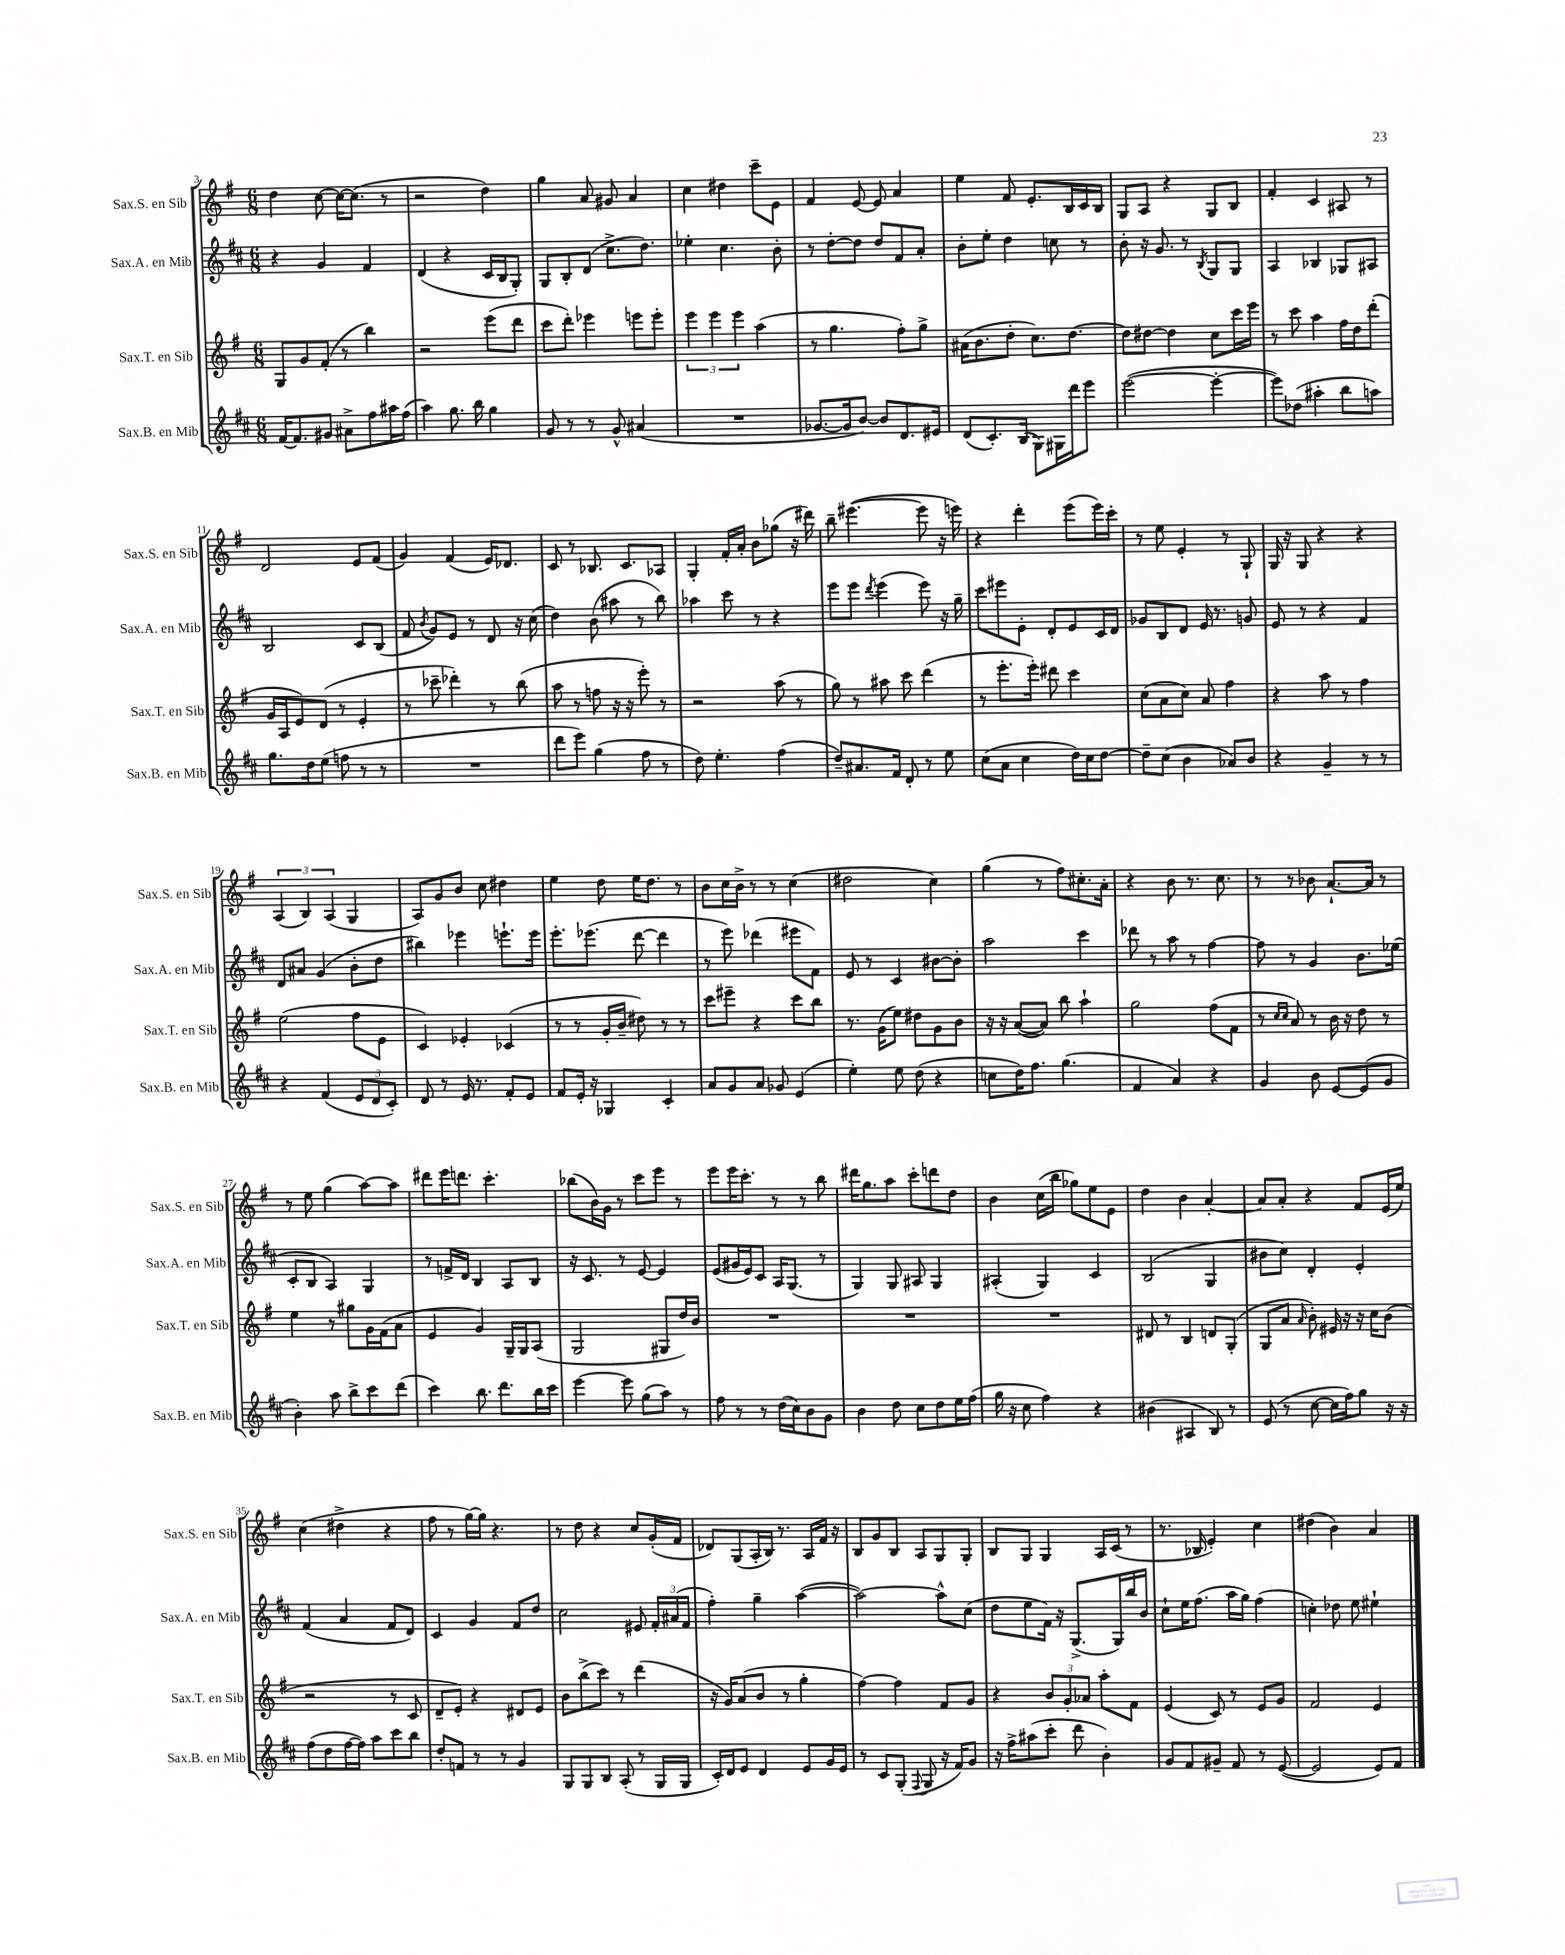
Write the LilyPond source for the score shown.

<<
\new StaffGroup <<
\new Staff = "s0" \with { instrumentName = "Sax.S. en Sib" shortInstrumentName = "Sax.S. en Sib" } {
    \clef treble \key g \major \numericTimeSignature \time 6/8
    \autoBeamOff d''4 c''8~ c''16[~ c''8.]( r8 |
    r2 d''4) |
    g''4 a'8 gis'8 a'4 |
    c''4 dis''4 c'''8[-- e'8] |
    fis'4 e'8~ e'8 a'4 |
    e''4 fis'8 e'8.[-. b16 c'16 b16] |
    g8[ a8] r4 g8[ b8] |
    fis'4-. c'4 ais8 r8 |
    d'2 e'8[ fis'8]( |
    g'4) fis'4( e'16[) des'8.] |
    c'8 r8 bes8. c'8.[ aes8] |
    g4-. fis'16[-. a'16]-. b'8[ ges''8]( r16 dis'''16) |
    b''8-- eis'''4.~( eis'''8 r16 e'''16) |
    r4 d'''4-. e'''8[( e'''16) c'''16]-. |
    r8 e''8 e'4-. r8 g8-! |
    g16 r16 g8 r4 r4 |
    \tuplet 3/2 { a4( b4) a4( } g4 |
    a8[) g'8 b'8] c''8 dis''4 |
    e''4 d''8 e''16[ d''8.] r8 |
    b'8[ c''16 b'16]-> r8 r8 c''4( |
    dis''2 c''4) |
    g''4( r8 fis''8[) cis''8.-. a'16]-. |
    r4 b'8 r8. c''8. |
    r8 r8 bes'8 a'8.[~-! a'16] r8 |
    r8 e''8 g''4( a''8[~) a''8] |
    dis'''8[ e'''16 d'''8.] c'''4.-. |
    bes''8[( b'16) g'16] r8 c'''8[ e'''8] r8 |
    e'''8[ e'''16 c'''8.]-. r8 r8 b''8 |
    dis'''16[ g''8. a''8] c'''8[-. d'''8 d''8] |
    b'4 c''16[( b''16] ges''8[) e''8 e'8] |
    d''4 b'4 a'4~-. |
    a'8[ a'8]-. r4 fis'8[ e'16( e''16]) |
    c''4( dis''4-> r4 |
    fis''8 r8 g''16[~) g''16] r4. |
    r8 d''8 r4 c''8[ g'16-.( fis'16] |
    des'8[) g8( a16-. b16]) r8. a16[ fis'16] r16 |
    b8[ g'8 b8] a8[ g8 g8]-. |
    b8[ g8] g4 a16[ c'16]( r8 |
    r8. bes16 e'4-.) c''4 |
    dis''4( b'4) a'4 \bar "|." |
}
\new Staff = "s1" \with { instrumentName = "Sax.A. en Mib" shortInstrumentName = "Sax.A. en Mib" } {
    \clef treble \key d \major \numericTimeSignature \time 6/8
    \autoBeamOff r4 g'4 fis'4 |
    d'4( r4 cis'16[ b16 g8]-.) |
    g8[ b8-. d'8]( cis''8.[-> d''8.]) |
    ees''4-. cis''4. b'8-. |
    r8 d''8[~-. d''8] d''8[ fis'8 a'8]-. |
    b'8[-. e''8]-. d''4 c''8 r8 |
    b'8-. r16 g'8. r8 \acciaccatura { b8 } g8[ g8] |
    a4 bes4 ges8[ ais8] |
    b2 cis'8[ b8]( |
    fis'8 \acciaccatura { b'8 } g'8[) e'8] r8 d'8 r16 cis''16( |
    d''4) b'8( ais''8 r8 b''8) |
    aes''4 cis'''8 r8 r4 |
    e'''8[ e'''8] \acciaccatura { d'''8 } e'''4( e'''8) r16 g''16-- |
    cis'''8[ eis'''8 e'8]-. d'8[-. e'8 cis'16 d'16] |
    ges'8[ b8 d'8] e'16 r8. g'8 |
    e'8 r8 r4 fis'4 |
    d'8[ ais'8] g'4( b'8[-. d''8] |
    bis''4) ees'''4 e'''8.[-! e'''16] |
    e'''8.[-. ees'''8.]( d'''8~ d'''4 |
    r8 e'''8) des'''4( eis'''8[ fis'8]) |
    e'8 r8 cis'4 bis'8[~ bis'8]-. |
    a''2 cis'''4 |
    des'''8 r8 a''8 r8 fis''4~ |
    fis''8 r8 g'4 b'8.[ ees''16]( |
    cis'8[-. b8] a4) g4 |
    r8 f'16[-> d'16] b4 a8[ b8] |
    r16 cis'8. r8 e'8~ e'4 |
    e'8[( gis'16 e'16) cis'8] a16[ g8.]( r8 |
    g4) g8 ais8 g4 |
    ais4-.( g4) cis'4 |
    b2( g4 |
    bis'8[ cis''8]) d'4-. e'4-. |
    fis'4( a'4 fis'8[ d'8]) |
    cis'4 g'4 fis'8[ d''8] |
    cis''2 eis'8 \tuplet 3/2 { fis'16[-. ais'16( fis'16] } |
    fis''4-.) g''4-- a''4~( |
    a''2~) a''8[-^ cis''8]( |
    d''8[ e''8 fis'16]) r16 g8.[->( g16) b''16 b'16] |
    cis''8[-! e''16 fis''8.]( a''16[ g''16]) fis''4( |
    c''4-.) des''8 e''8 eis''4-! \bar "|." |
}
\new Staff = "s2" \with { instrumentName = "Sax.T. en Sib" shortInstrumentName = "Sax.T. en Sib" } {
    \clef treble \key g \major \numericTimeSignature \time 6/8
    \autoBeamOff g8[ g'8 fis'8]-.( r8 b''4) |
    r2 e'''8[( d'''8] |
    c'''8[ d'''8]-.) ees'''4 e'''8[ e'''8]-. |
    \tuplet 3/2 { e'''4 e'''4 e'''4 } a''4( |
    r8 g''4. fis''8[-.) g''8]-> |
    ais'16[( b'8. d''8]-. c''8.[) d''8.]~ |
    d''8[ dis''8]~ dis''4 c''8[ c'''16 e'''16] |
    r8 c'''8 a''4 fis''16[ d''16 d'''8]-.( |
    g'16[ a16 e'8) d'8]( r8 e'4-. |
    r8 ces'''8-- des'''4-.) r8 b''8( |
    a''8 r8 f''8 r16 r16 e'''8-.) r8 |
    r2 a''8( r8 |
    g''8) r8 ais''8 c'''8 d'''4( |
    r8 e'''8.[-. e'''16]-.) dis'''8 c'''4 |
    c''8[( a'8 c''8]) a'8 fis''4 |
    r4 a''8 r8 fis''4 |
    e''2( fis''8[ e'8] |
    c'4) ees'4-. ces'4( |
    r8 r8 g'16[-. b'16]-- dis''8) r8 r8 |
    c'''8[ eis'''8]-- r4 c'''8[ b''8] |
    r8. g'16[( e''8]) dis''8[ g'8 b'8] |
    r16 r16 a'8[~( a'8]) b''8 a''4-! |
    g''2 fis''8[( fis'8] |
    r8 \grace { c''16[ c''16] } a'8) r8 b'16 r16 d''8 r8 |
    e''4 r8 gis''8[ g'16 fis'16( a'8] |
    e'4 g'4) g16[-- g16 a8]( |
    g2 gis8[ d''16) b'16] |
    R2. |
    R2. |
    R2. |
    dis'8 r8 b4 d'8[ g8]-.( |
    g8[ a'8] \grace { a'16 } b'8-.) eis'16 r16 r16 c''16[ b'8]( |
    r2 r8 c'8 |
    d'8[-- e'8]-.) r4 dis'8[ e'8] |
    b'8[ b''8->( c'''8]) r8 d'''4( |
    r16 g'16[) a'8( b'8] r8 g''4-. |
    fis''4~) fis''4 fis'8[ g'8] |
    r4 \tuplet 3/2 { b'8[ g'8-. aes'8] } a''8[-. fis'8] |
    e'4( c'8) r8 e'8[ g'8] |
    fis'2 e'4 \bar "|." |
}
\new Staff = "s3" \with { instrumentName = "Sax.B. en Mib" shortInstrumentName = "Sax.B. en Mib" } {
    \clef treble \key d \major \numericTimeSignature \time 6/8
    \autoBeamOff fis'16[~ fis'8. gis'8] ais'8[-> fis''8 ais''16 fis''16]( |
    a''4) g''8. b''16 g''4 |
    g'8 r8 r8 g'8-^ ais'4( |
    R2. |
    ges'8.[~ ges'16 b'8]~) b'8[ d'8. eis'16] |
    d'8[( cis'8.-.) b16]( g8[) gis16 d'''16 e'''8] |
    e'''2~( e'''4~-. |
    e'''8[) des''8]( ais''4-. b''8[ a''8]) |
    g''8.[ d''16 e''8]( f''8 r8 r8 |
    R2. |
    d'''8[ e'''8]) g''4( fis''8 r8 |
    d''8) e''4.-. fis''4( |
    d''8[--) ais'8. fis'16] d'8-. r8 e''8 |
    cis''8[( a'8] cis''4 d''16[) cis''16 d''8]~ |
    d''8[-- cis''8]( b'4 aes'8[) b'8] |
    r4 g'4-- r8 r8 |
    r4 fis'4( \tuplet 3/2 { e'8[ d'8 cis'8]-.) } |
    d'8 r8 e'16 r8. fis'8[-. e'8] |
    fis'8[ e'16]-. r16 ges4 cis'4-. |
    a'8[ g'8 a'8] ges'8 e'4( |
    e''4-.) e''8 d''8( r4 |
    c''8[ d''16) fis''8.] g''4.( |
    fis'4 a'4) r4 |
    g'4 b'8 e'8[~ e'8( g'8] |
    b'4-.) a''8 b''8[-> cis'''8 d'''8]( |
    cis'''4) b''8. d'''8.[ b''16 cis'''16] |
    e'''4~ e'''8 g''8[( a''8]) r8 |
    fis''8 r8 r8 d''16[( cis''16) b'8 g'8] |
    b'4 d''8 cis''8[ d''8 e''16 fis''16]( |
    g''16 r16 cis''8 fis''4) r4 |
    bis'4( ais4 b8) r8 |
    e'8( r8 cis''8~ cis''16[ fis''16) g''8] r16 r16 |
    fis''8[( d''8 fis''16~ fis''16]) a''8[ cis'''8 b''8] |
    d''8[-. f'8] r8 r8 g'4 |
    g8[ g8 b8] a8-.( r8 g16[ g16] |
    cis'16[-.) d'16 e'8] d'4 e'8[ g'16 e'16] |
    r8 cis'8[ g8]-.( \appoggiatura { fis8 } g8 r16 fis'16[) g'8] |
    r16 fis''16[-> ais''8( cis'''8]-. d'''8 b'4-.) |
    g'8[ fis'8 gis'8]-- fis'8 r8 e'8~( |
    e'2 e'8[) fis'8] \bar "|." |
}
>>
>>
\layout { \context { \Score currentBarNumber = #3 } }
